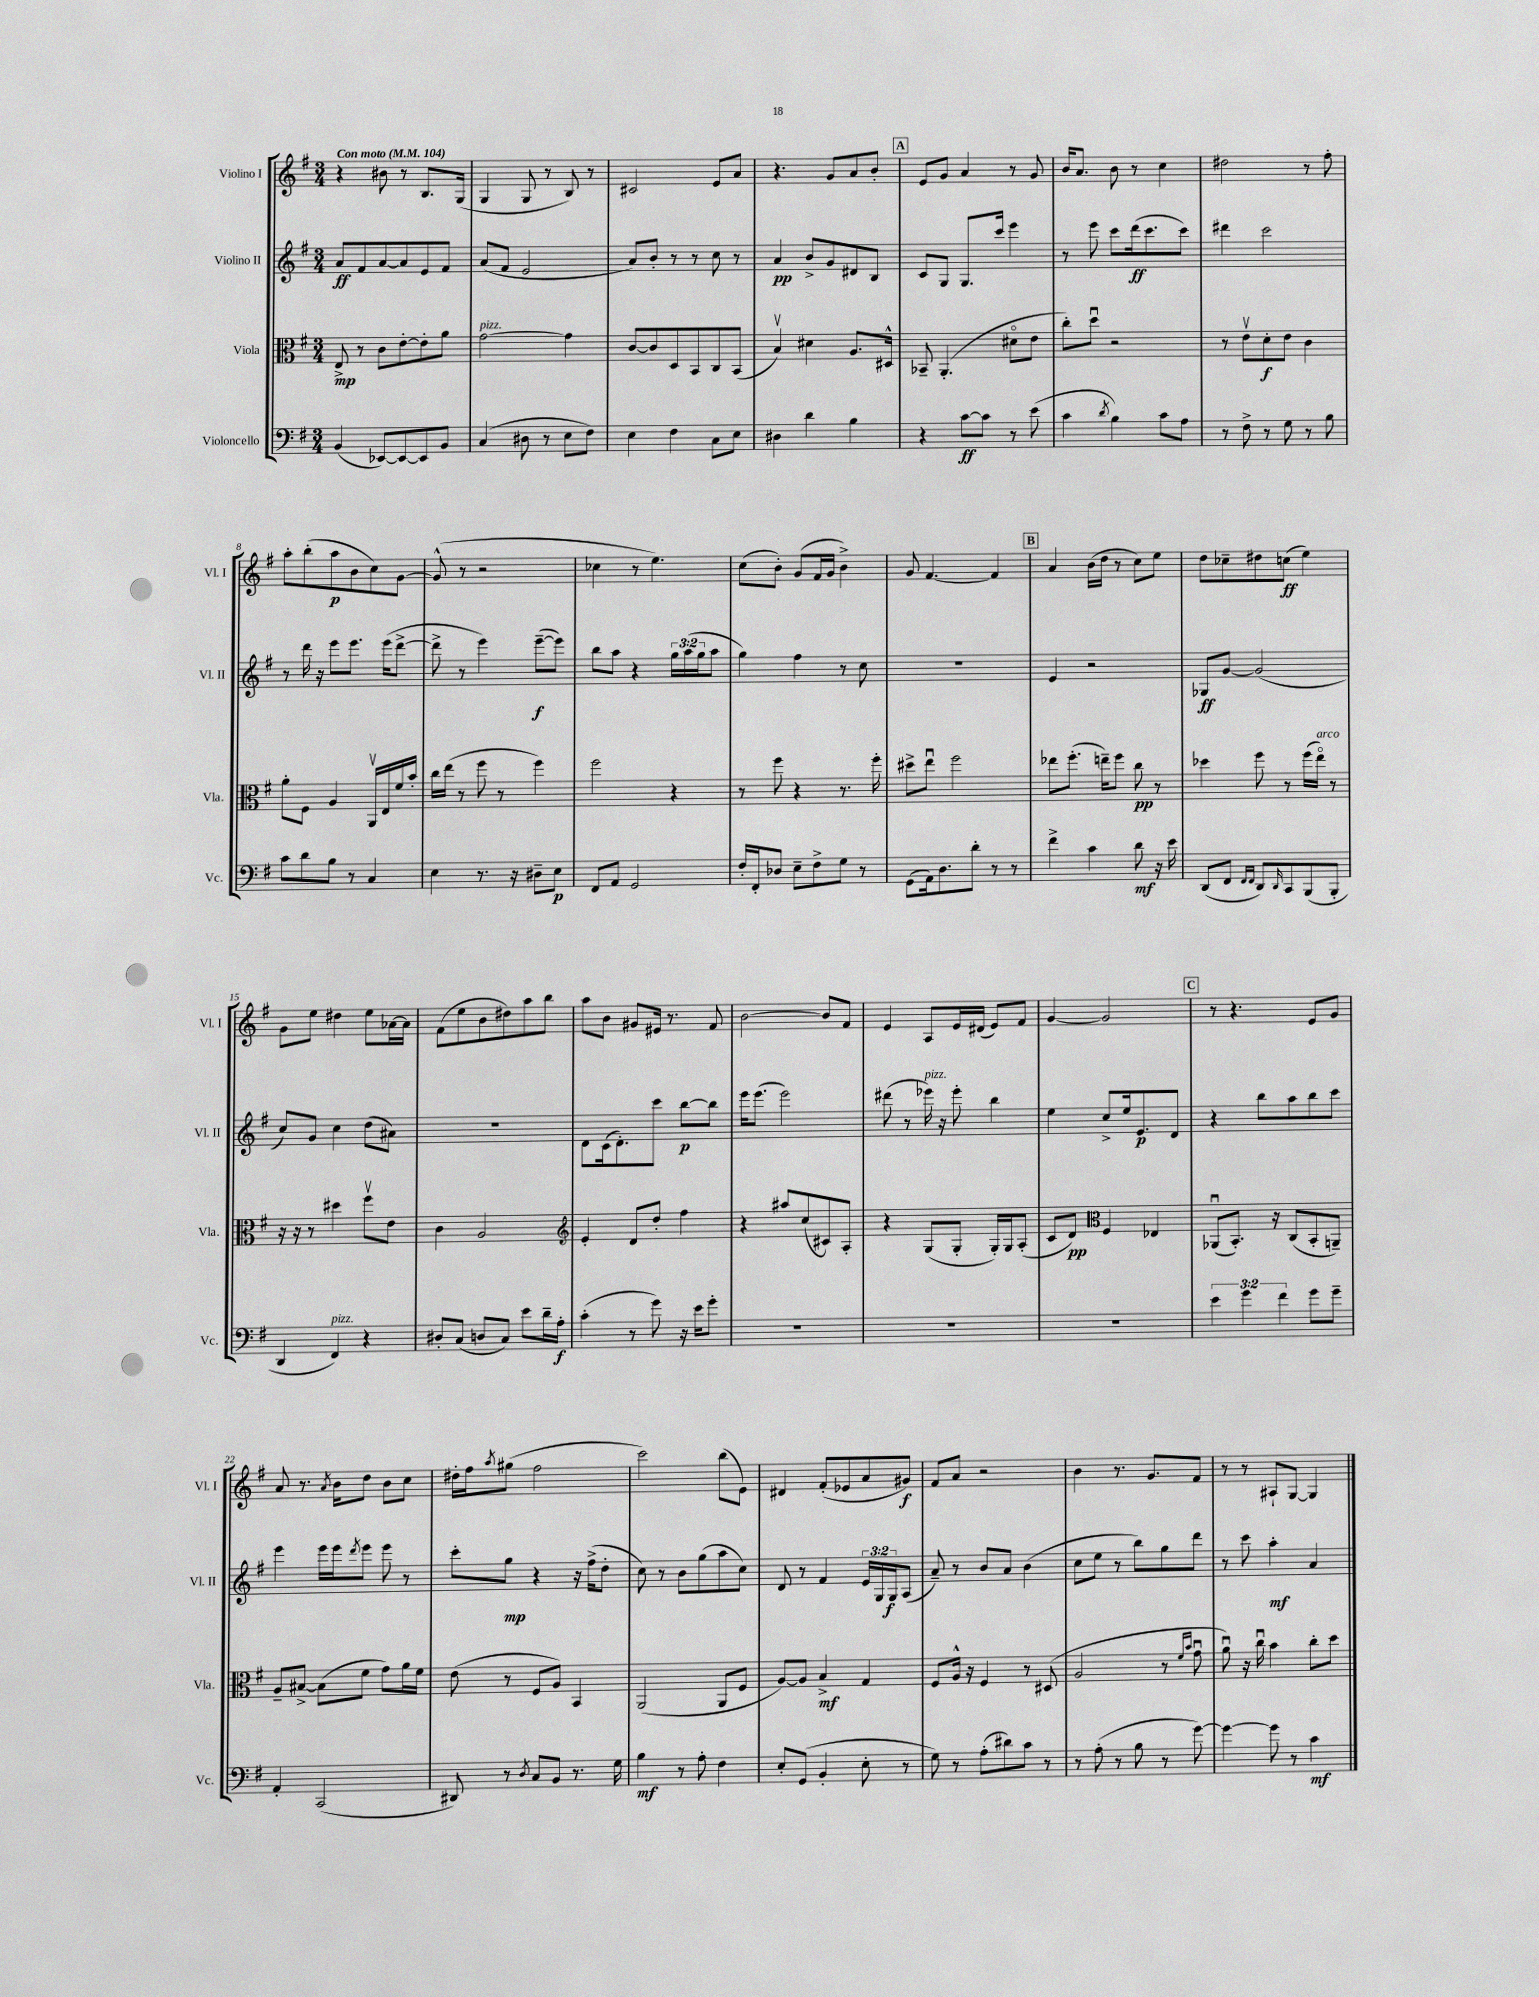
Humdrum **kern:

**kern	**kern	**kern	**kern
*staff4	*staff3	*staff2	*staff1
*clefF4	*clefC3	*clefG2	*clefG2
*k[f#]	*k[f#]	*k[f#]	*k[f#]
*M3/4	*M3/4	*M3/4	*M3/4
*MM104	*MM104	*MM104	*MM104
(4BB	8E^	8a	4r
.	8r	8f#	.
[8EE-)	8c	[8a	8b#
8EE-_	[8e'	8a]	8r
8EE-]	8e']	8e	8.B
8BB	8a	8f#	.
.	.	.	(16G
=	=	=	=
(4C	[2g	(8a	4G
.	.	8f#	.
8D#	.	2e	8G
8r	.	.	8r
8E	4g]	.	8B)
8F#)	.	.	8r
=	=	=	=
4E	[8c	8a)	2c#
.	8c]	8b'	.
4F#	8D	8r	.
.	8BB	8r	.
8C	8C	8cc	8e
8E	(8BB	8r	8a
=	=	=	=
4D#	4Bv)	4a	4.r
4d	4d#	8b^	.
.	.	8g	8g
4B	8.A	8d#	8a
.	.	8B	8b'
.	16D#^^	.	.
=	=	=	=
4r	8BB-~	8c	8e
.	(4.AA'	8G	8g
[8c	.	8.G	4a
8c]	.	.	.
.	.	16ccc	.
8r	8d#o	4eee	8r
(8e	8e	.	8g
=	=	=	=
4c	8cc')	8r	16b
.	.	.	8.a
.	8ddu	8eee	.
8qd	.	.	.
4B)	2r	8ccc	8b
.	.	(16ddd	8r
.	.	8.ccc	.
8c	.	.	4cc
8A	.	8ccc)	.
=	=	=	=
8r	8r	4ddd#	2dd#
8F#^	8ev	.	.
8r	8d'	2ccc	.
8G	8e	.	.
8r	4c	.	8r
8B	.	.	8ff#'
=	=	=	=
8c	8a'	8r	8aa'
8d	8F#	16ddd	(8bb'
.	.	16r	.
8B	4A	8eee	8aa
8r	.	8.eee	8b
4C	16AAv	.	8cc)
.	16E	(16eee	.
.	16f#	[8ddd^	[8g
.	16b'	.	.
=	=	=	=
4E	16cc	8ddd^]	(8g^^]
.	(16ee	.	.
.	8r	8r	8r
8.r	8ff#	4eee)	2r
.	8r	.	.
16r	.	.	.
8D#~	4ff#)	([8eee~	.
8E	.	8eee])	.
=	=	=	=
8FF#	2ff#	8bb	4cc-
8AA	.	8aa	.
2GG	.	4r	8r
.	.	.	4.ee)
.	4r	24gg	.
.	.	(24aa	.
.	.	24gg	.
.	.	8aa	.
=	=	=	=
16F#'	8r	4gg)	(8cc
16FF#'	.	.	.
8D-	8ff#	.	8b')
8E~	4r	4ff#	(8g
8F#^	.	.	16f#
.	.	.	16g
8G	8.r	8r	4b^)
8r	.	8cc	.
.	16ff#'	.	.
=	=	=	=
(8GG	8dd#^	2.r	8g
16AA)	8eeu	.	[4.f#
8.D	.	.	.
.	2ff#	.	.
8d'	.	.	.
8r	.	.	4f#]
8r	.	.	.
=	=	=	=
4f#^	8ee-	4e	4a
.	(8.ff#'	.	.
4c	.	2r	(16b
.	16ee~)	.	16dd
.	8ff#	.	8r
8d	8cc	.	8cc)
16r	8r	.	8ee
16e	.	.	.
=	=	=	=
(8DD	4dd-	8G-	8dd
8FF#	.	[8g	8cc-~
16qqFF#	.	.	.
16qqFF#	.	.	.
8DD)	8ff#	(2g]	8dd#
16qqDD	.	.	.
8CC	8r	.	(8cc
(8BBB	(16ff#	.	4ee)
.	16eeo)	.	.
8BBB'	8r	.	.
=	=	=	=
4DD	16r	8cc)	8g
.	16r	.	.
.	8r	8g	8ee
4FF#)	4dd#	4cc	4dd#
4r	8ff#v	(8dd	8ee
.	8e	8a#)	[16a-
.	.	.	16a-]
=	=	=	=
8D#'	4c	2.r	(8f#
(8C	.	.	8ee
8D	2A	.	8b
8C)	.	.	8dd#)
8e	.	.	8aa
16d~	.	.	8bb
16A'	.	.	.
=	=	=	=
*	*clefG2	*	*
(4c'	4e'	8d	8aa
.	.	(16c	8b
.	.	8.d')	.
8r	8d	.	8g#
8g)	8dd'	8ccc	16e#
.	.	.	8.r
16r	4ff#	[8bb	.
16e	.	.	.
8g'	.	8bb]	8f#
=	=	=	=
2.r	4r	16eee	[2b
.	.	(8.eee	.
.	8aa#	2eee)	.
.	(8cc	.	.
.	8c#)	.	8b]
.	8A'	.	8f#
=	=	=	=
2.r	4r	(8ddd#	4e
.	.	8r	.
.	(8G	16eee-)	8A
.	.	16r	.
.	8G'	8eee-'	16e
.	.	.	(16d#
.	16G')	4bb	8e)
.	16G	.	.
.	(8A'	.	8f#
=	=	=	=
2.r	8c	4ee	[4g
.	8d)	.	.
*	*clefC3	*	*
.	4F#	8cc^	2g]
.	.	16ee	.
.	.	8.e	.
.	4E-	.	.
.	.	8d	.
=	=	=	=
6e	(8AA-u	4r	8r
.	8.BB')	.	4.r
6g	.	.	.
.	.	8bb	.
.	16r	.	.
6f#	.	.	.
.	(8C	8aa	.
8g	8BB'	8bb	8e
8g~	8AA~)	8ccc	8g
=	=	=	=
4AA'	8A~	4eee	8a
.	[8B#^	.	8.r
(2CC	(8B#]	16eee	.
.	.	.	8qa
.	.	16eee	16b
.	.	8qddd	.
.	8f#	8eee	8dd
.	8g)	8eee	8b
.	16a	8r	8cc
.	16f#	.	.
=	=	=	=
8DD#)	(8e	8ccc'	16dd#'
.	.	.	16ff#
.	.	.	8qaa
8r	8r	8gg	(8gg#
8qD	.	.	.
8C	8F#	4r	2ff#
8BB	8A)	.	.
8.r	4BB	16r	.
.	.	(16ff#^	.
.	.	8dd'	.
16G	.	.	.
=	=	=	=
4B	(2AA	8cc)	2ccc)
.	.	8r	.
8r	.	8b	.
8A'	.	(8gg	.
4F#	8AA	8aa	(8bb
.	8F#	8cc)	8e)
=	=	=	=
8E'	[8A)	8d	4d#
(8GG	8A]	8r	.
4BB'	4B^	4f#	(8f#'
.	.	.	8e-
8E'	4G	24e	8a
.	.	24G	.
.	.	24G	.
8r	.	(8A	8g#)
=	=	=	=
8G)	8F#	8a~)	8f#
8r	16A^^	8r	8a
.	16r	.	.
(8A'	4F#	8b	2r
8d#)	.	8a	.
8c	8r	(4b	.
8r	(8D#	.	.
=	=	=	=
8r	2A	8cc	4b
(8A'	.	8ee	.
8r	.	8r	8.r
8B	.	8bb)	.
.	.	.	8.g
8r	8r	8gg	.
.	16qqf#	.	.
.	16qqb	.	.
[8g)	8gu	8ddd	8f#
=	=	=	=
4g_	8au)	8r	8r
.	16r	8ccc	8r
.	16ccu	.	.
8g]	4b	4aa'	8A#`
8r	.	.	[8G
4c	8cc'	4a	4G]
.	8dd	.	.
==	==	==	==
*-	*-	*-	*-
